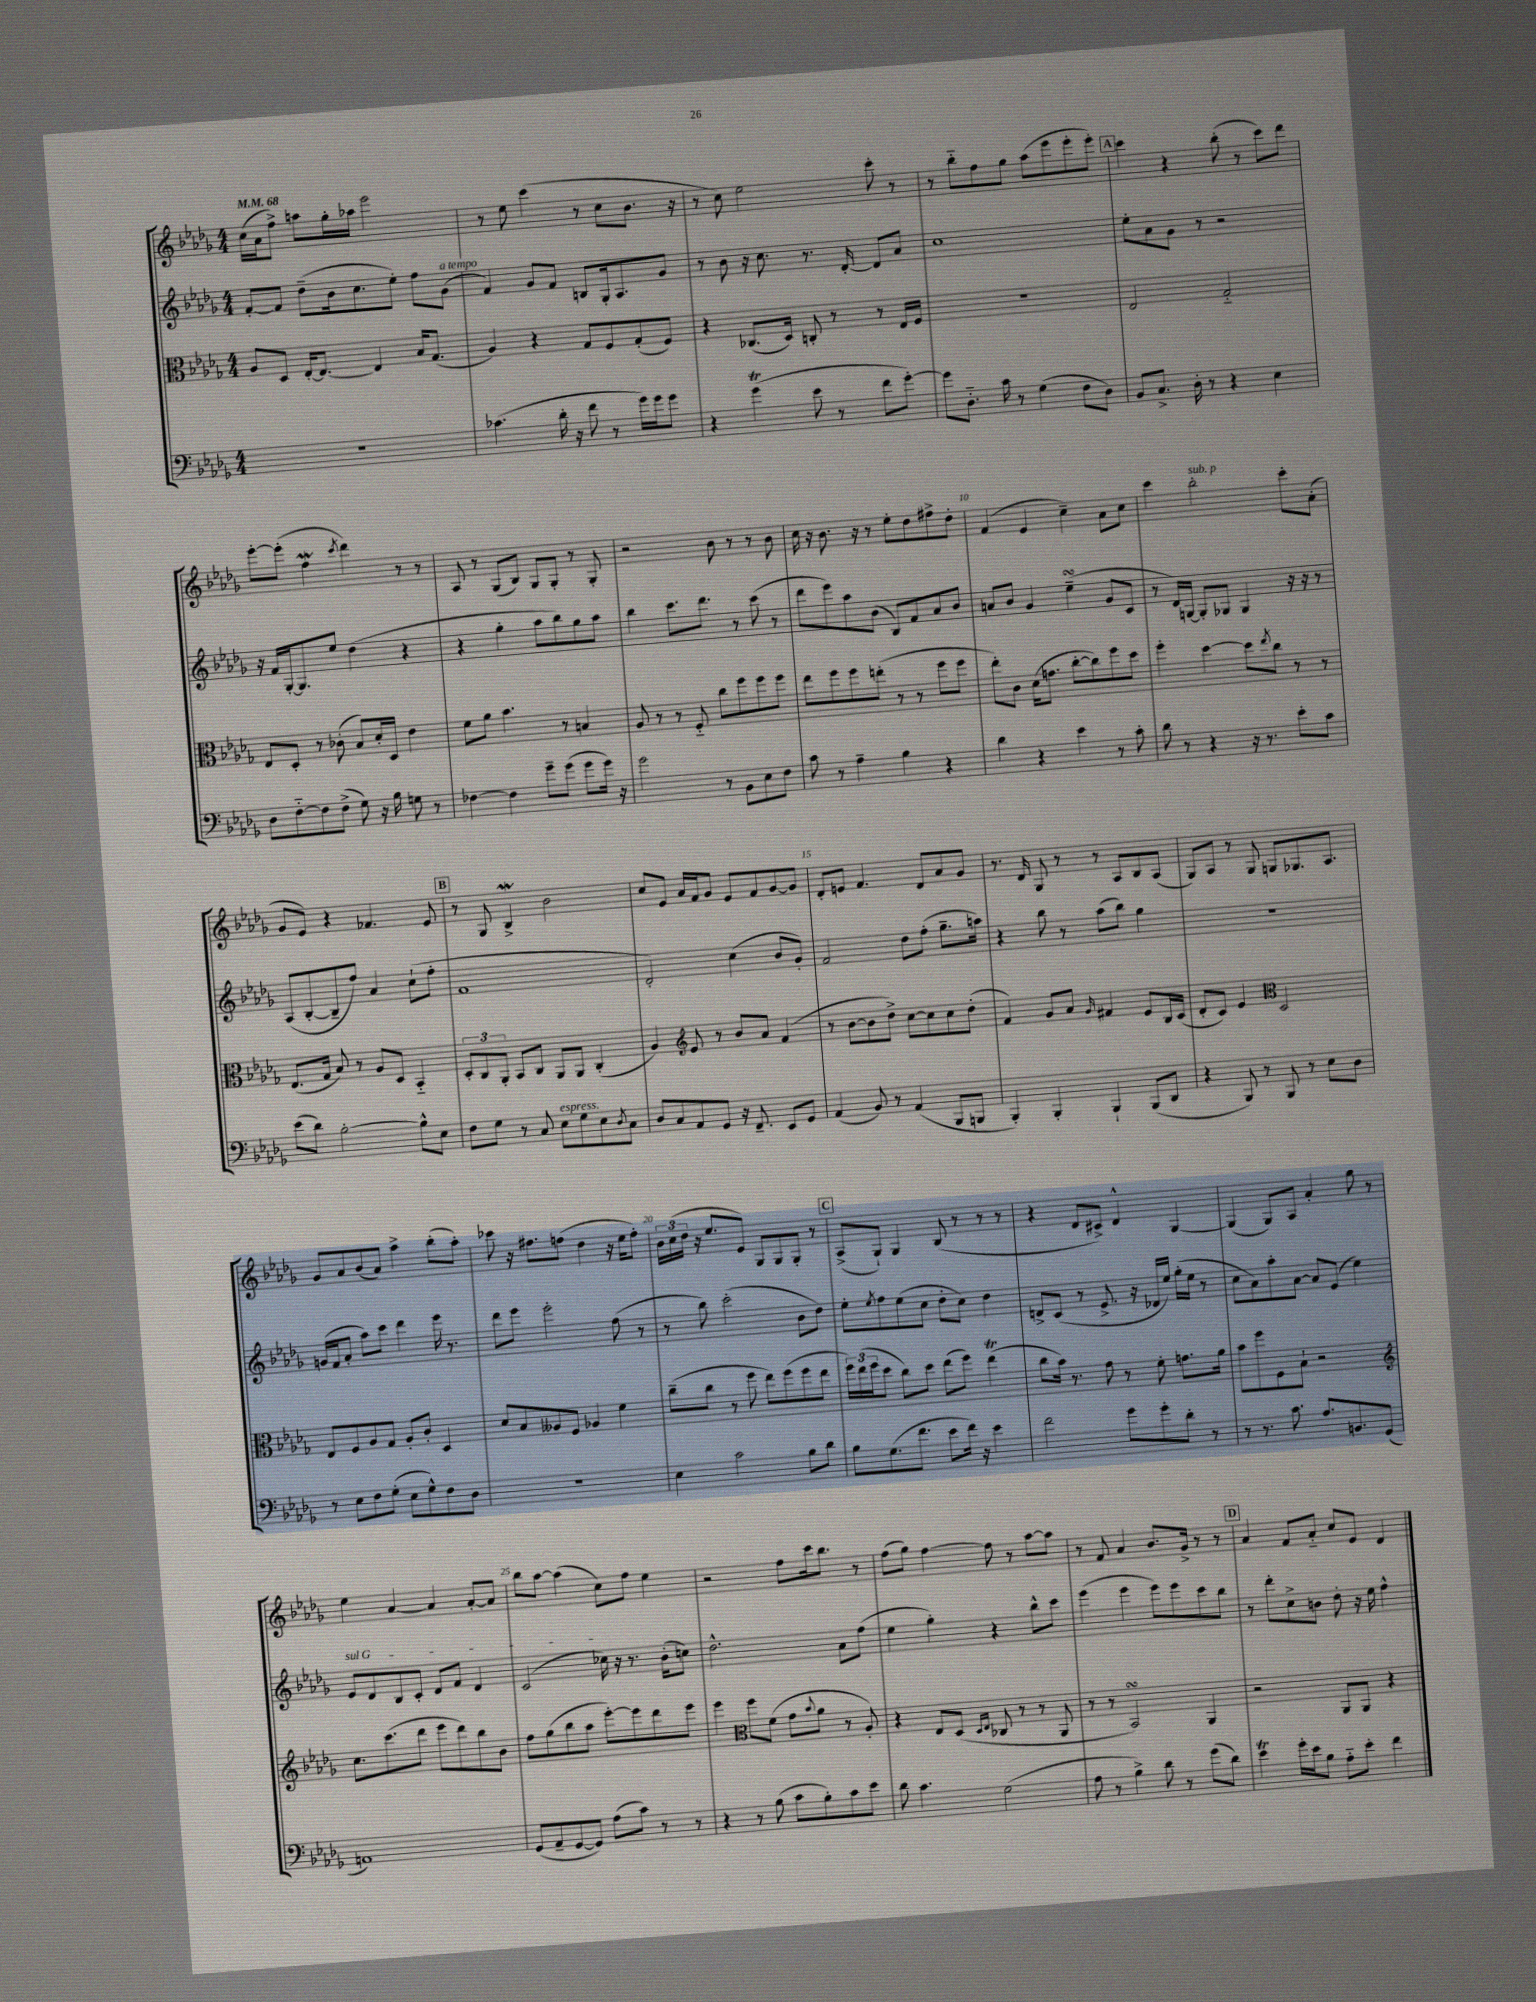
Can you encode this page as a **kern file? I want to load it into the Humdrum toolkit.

**kern	**kern	**kern	**kern
*part4	*part3	*part2	*part1
*staff4	*staff3	*staff2	*staff1
*clefF4	*clefC3	*clefG2	*clefG2
*k[b-e-a-d-g-]	*k[b-e-a-d-g-]	*k[b-e-a-d-g-]	*k[b-e-a-d-g-]
*M4/4	*M4/4	*M4/4	*M4/4
*MM68	*MM68	*MM68	*MM68
=1	=1	=1	=1
1r	8A-/L	[8f'/L	(16cc\LL
.	.	.	16a-\J
.	8D-/J	8f/J]	8ff^\J)
.	[16E-'/KL	(8dd-~\L	8aan\L
.	8.E-/J_	.	.
.	.	16b-\k	16gg-'\L
.	.	8.cc\	16aa-X\JJ
.	4E-/]	.	2eee-\
.	.	8ee-'\J)	.
.	16B-/KL	8ff\L	.
.	(8.G-/J	.	.
!	!	!LO:TX:a:i:t=a tempo	!
.	.	(8g-\J	.
=2	=2	=2	=2
(4.c-X\	4A-/)	4f/)	8r
.	.	.	8ee-\
.	4r	8g-/L	(4ccc\
16d-'\	.	8f/J	.
16r	.	.	.
8f\	8G-/L	8Bn/L	8r
8r	8F/	16G-'/k	8cc\L
.	.	8.A-/	.
16g-\LL)	(8G-'/	.	8.b-\J
16g-\J	.	.	.
8g-\J	8F/J)	8g-/J	.
.	.	.	16r
=3	=3	=3	=3
4r	4r	8r	8r
.	.	8b-\	8cc\)
(4g-T\	(8.C-X/L	16r	2ee-\
.	.	8.cc\	.
.	16D-/Jk)	.	.
8e-\	8Cn'/	8.r	.
8r	8r	.	.
.	.	[16d-'/	.
8f\L	8r	8d-/L]	8ccc'\
[8g-'\J)	16E-/LL	8a-/J	8r
.	16F/JJ	.	.
=4	=4	=4	=4
8g-\L]	1r	1cc	8r
8.D-\J	.	.	8bb-\L
.	.	.	8ff\
16c\	.	.	.
8r	.	.	8gg-\J
(4G-\	.	.	(8aa-\L
.	.	.	8eee-\
8F\L	.	.	8eee-'\
8D-\J)	.	.	8eee-'\J)
!!LO:REH:place=s1:t=A
=5	=5	=5	=5
8BB-/L	2E-/	8ee-'\L	4ccc\
8.C^/J	.	8a-\	.
.	.	8g-\J	4r
16D-'\	.	.	.
8r	.	8r	.
4r	2G-/	2r	(8bb-'\
.	.	.	8r
4E-\	.	.	8ccc\L)
.	.	.	8ddd-\J
!!LO:LB:g=z
=6	=6	=6	=6
8D-\L	8E-/L	16r	[8eee-'\L
.	.	16f/LL	.
[8F\	8D-'/J	[16G-'/J	(8eee-'\J]
.	.	8.G-/]	.
8F\]	8r	.	4ffW\
(8F^\J	(8c-X'\	8ee-/J	.
.	.	.	8qccc/
8G-\)	8B-/L)	(4dd-\	4ddd-\)
16r	16d-'/L	.	.
16B-\	16D-/JJ	.	.
8Gn\	4e-\	4r	8r
8r	.	.	8r
=7	=7	=7	=7
[4F-X\	8f\L	4r	8A-/
.	8a-\J	.	8r
4F-\]	4.b-\	4gg-'\	(8G-/L
.	.	.	8B-/J)
8g-~\L	.	8aa-\L	8G-/L
(8g-\J	8r	8bb-\)	8G-'/J
8g-\L	4Bn/	8gg-\	8r
16g-\Jk)	.	8aa-\J	8G-'/
16r	.	.	.
=8	=8	=8	=8
2g-\	8A-/	4bb-\	2r
.	8r	.	.
.	8r	8.ccc\L	.
.	8F/	.	.
.	.	8.ddd-\J	.
8r	8cc\L	.	8b-\
8BB-\L	8ff\	8r	8r
8E-\	8ff\	(8ccc\	8r
8F\J	8ff\J	8r	8b-\
=9	=9	=9	=9
8c\	8ee-\L	8ddd-\L	16cc\
.	.	.	16r
8r	8ff\	8eee-\)	8.b-\
4A-~\	8ff\	8aa-\	.
.	.	.	16r
.	(8een'\J	(8b-\J	8r
4B-\	8r	8B-/L)	8ee-'\L
.	8r	8f/	8dd-\
4r	8ff\L	8a-/	8ff#X^\
.	8ff\J	8b-/J	8dd-'\J
=10	=10	=10	=10
4d-\	8ee-'\L)	8an/L	(4f/
.	8c\J	8b-/J	.
4r	(16d-\KL	4g-/	4e-/
.	8.gn\J	.	.
4e-\	[8cc'\L	(4ee-sSSS~\	4cc~\)
.	8cc\])	.	.
8r	8ff\	8g-/L	8a-\L
8c'\	8dd-\J	8c/J	8cc\J
=11	=11	=11	=11
8d-\	4ff'\	8r	4ccc\
8r	.	16d-/LL)	.
.	.	[16Gn/JJ	.
!	!	!	!LO:TX:a:i:t=sub. p
4r	[4dd-\	8G'/L]	2bb-'\
.	.	8G-X/J	.
16r	8dd-\L]	4G-/	.
8.r	.	.	.
.	8qee-/	.	.
.	8cc\J	.	.
8e-'\L	8r	16r	8ccc'\L
.	.	16r	.
8c\J	8r	8r	(8a-'\J
!!LO:LB:g=z
=12	=12	=12	=12
(8e-\L	(8.E-/L	(8A-/L	8g-/L
8d-\J)	.	[8B-'/	8e-/J)
.	16G-/Jk	.	.
[2B-'\	8B-/)	8B-~/]	4r
.	8r	8ff/J)	.
.	8A-/L	4a-/	4.f-X/
.	8D-/J	.	.
8B-^^\L]	4BB-/	(8cc`\L	.
8E-\J	.	8ff'\J	8e-/
!!LO:REH:place=s1:t=B
=13	=13	=13	=13
8F\L	12D-'/L	1f	8r
.	12C/	.	.
8G-\J	.	.	8G-/
.	12AA-'/J	.	.
8r	8BB-/L	.	4B-W^/
8C/	8C/J	.	.
!LO:TX:a:i:t=espress.	!	!	!
8E-\L	8AA-/L	.	2b-\
8G-\	8AA-/J	.	.
8E-\	(4C'/	.	.
8qD-/	.	.	.
8C\J	.	.	.
=14	=14	=14	=14
8D-/L	4A-/)	2d-'/)	8cc/L
8C/	.	.	8e-/J
*	*clefG2	*	*
8AA-/	8e-/	.	16a-/LL
.	.	.	16f/J
8GG-/J	8r	.	8g-/J
16r	8b-/L	(4cc\	8e-/L
8.FF~/	.	.	.
.	8a-/J	.	8f/
8EE-/L	(4f/	8b-/L	[8g-/
8GG-/J	.	8g-'/J)	8g-/J]
=15	=15	=15	=15
(4AA-/	8r	2f/	8d-'/L
.	[8b-\L	.	8en/J
8BB-/)	8b-\]	.	4.f/
8r	8dd-^\J)	.	.
(4AA-/	[8cc\L	8dd-\L	.
.	8cc\]	(8ff'\J	8d-/L
8BBB-/L	8cc\	8.gg-~\L	8a-/
8BBBn/J	(8dd-'\J	.	8g-/J
.	.	16aan\Jk)	.
=16	=16	=16	=16
4BBB-'/)	4f/)	4r	8.r
.	.	.	16d-/
4BBB-'/	8g-/L	8bb-\	8G-/
.	8a-/J	8r	8r
.	16qqg-/	.	.
4BBB-`/	4f#X/	(8aa-\L	8r
.	.	8bb-\J)	8A-/L
(8BBB-/L	8e-/L	4gg-\	8B-/
8DD-/J	16B-/L	.	(8A-/J
.	(16c/JJ	.	.
=17	=17	=17	=17
4r	8d-'/L	1r	8G-/L)
.	8c/J)	.	8A-/J
8BBB-/)	4e-/	.	8r
8r	.	.	8G-/
*	*clefC3	*	*
8BBB-/	2D-/	.	8Gn/L
8r	.	.	8.G-X/
8E-\L	.	.	.
.	.	.	8.A-/J
8D-\J	.	.	.
!!LO:LB:g=z
=18	=18	=18	=18
8r	8E-/L	(16gn/LL	8g-/L
.	.	16f/J	.
8E-\L	8F/	8a-'/J	8a-/
8F\	8A-/	8aa-\L)	(8b-/
(8G-'\J	8G-/J	8ccc\J	8a-/J)
8E-\L	8A-'/L	4ddd-\	4aa-^\
8G-^^\)	8c'/J	.	.
8F\	4D-/	16eee-\	(8bb-'\L
.	.	8.r	.
8D-\J	.	.	8aa-'\J)
=19	=19	=19	=19
1r	8d-/L	8ddd-\L	8ccc-X\
.	8B-/	8eee-\J	16r
.	.	.	8.ff#X\L
.	8A--X/	2eee-'\	.
.	8F/J	.	(8ffn\J
.	4A-X/	.	4dd-\
.	4f\	(8ff\	16r
.	.	.	16ee-\KL
.	.	8r	8ff'\J)
=20	=20	=20	=20
4E-\	(8cc~\L	8r	24b-\LL
.	.	.	(24cc\
.	.	.	24dd-\JJ
.	8cc\J	8bb-\)	16r
.	.	.	8.ee-/L
2c\	8r	(2ccc'\	.
.	8ff\	.	8e-/J)
.	8ee-\L)	.	8G-/L
.	(8ff\	.	8G-/
8B-\L	8ff\	8b-\L	8G-'/J
8d-\J	8ee-\J	8dd-\J)	8r
!!LO:REH:place=s1:t=C
=21	=21	=21	=21
8B-\L	24ff\LL)	8ee-'\L	(8A-^/L
.	(24ee-\	.	.
.	24ff\J	.	.
.	.	8qee-/	.
(8.G-\	8dd-\J	8ff\	8G-`/J)
.	8cc\L)	(8ee-\	4G-/
8.f\J	.	.	.
.	8dd-\J	8cc\J	.
8e-\L	(8ee-\L	8dd-'\L	(8B-/
16f\Jk)	8ff\J)	8cc\J)	8r
16r	.	.	.
4e-\	(4ee-T\	4dd-\	8r
.	.	.	8r
=22	=22	=22	=22
2f\	8cc\L	8dn^/L	4r
.	16b-\Jk)	(8c/J	.
.	8.r	.	.
.	.	8r	8d-/L
.	8g-\	8.e-^/	8c#X^/J)
8g-\L	8r	.	4d-^^/
.	.	16r	.
8g-'\	8f'\	16d-X/LL	.
.	.	16ee-/JJ)	.
8d-'\J	8.gn\L	(16gg-'\LL	[4G-/
.	.	16ee-\JJ	.
8r	.	8r	.
.	16a-\Jk	.	.
=23	=23	=23	=23
8r	8b-\L	8cc\L	(4G-/]
8.r	8ff\	8a-\)	.
.	8F\	8aa-'\	8G-/L)
8.c\	.	.	.
.	8B-`\J	[8a-\J	8A-/J
8.A-/L	2r	8a-/L]	4a-'/
.	.	(8e-/J	.
8.BBn/	.	.	.
.	.	4ee-\)	8gg-\
(8GG-/J	.	.	8r
!!LO:LB:g=z
=24	=24	=24	=24
*	*clefG2	*	*
!	!	!LO:TX:a:i:t=sul G	!
1AAn)	8.cc\L	8e-/L	4ee-\
.	.	8d-/	.
.	(8.ccc\	.	.
.	.	8B-/	[4a-/
.	8ddd-\J	8c'/J	.
.	8eee-\L	8d-/L	4a-/]
.	8ddd-\)	8f/J	.
.	8bb-\	4d-/	[8a-'/L
.	8b-\J	.	8a-/J]
=25	=25	=25	=25
(8GG-/L	8ff\L	(2c/	8bb-\L
8AA-~/	(8gg-\	.	[8aa-\J
[8GG-/	8bb-\	.	(4aa-\]
8GG-/J])	8aa-\J	.	.
(8A-\L	[8eee-'\L)	16cc-X\)	8cc\L)
.	.	16r	.
8c\J)	8eee-\]	8.r	8ff\J
8r	8ddd-\	.	4ee-\
.	.	(16b-'\KL	.
8r	8eee-\J	8ccn\J)	.
=26	=26	=26	=26
4r	4eee-\	2.dd-^^\	2r
*	*clefC3	*	*
8r	8ff\L	.	.
(8B-\	(8f\J	.	.
8c\L	8g-\L	.	8ff\L
.	8qqb-/	.	.
8B-'\)	8a-\J	.	16ccc\k
.	.	.	8.bb-\J
8c\	8r	8a-\L	.
8e-\J	8A-'/)	(8ff\J	8r
=27	=27	=27	=27
8d-\	4r	4ee-\	(8ff\L
4.c\	.	.	8gg-\J)
.	8E-/L	4gg-'\)	[4ff\
.	(8D-/J	.	.
.	16qqD-/LL	.	.
.	16qqE-/JJ	.	.
(2G-\	8C-X/	4r	8ff\]
.	8r	.	8r
.	8r	8bb-^^\L	[8aa-\L
.	8AA-/	8ccc\J	8aa-\J]
=28	=28	=28	=28
8A-\	8r	(4eee-\	8r
8r	8r	.	8f/
4B-^\)	2BB-sSSS/)	4eee-\	4a-/
8d-\	.	8eee-\L)	8.b-/L
8r	.	8eee-\	.
.	.	.	16g-^/Jk
(8g-\L	4AA-/	8ccc\	8r
8d-\J)	.	8bb-\J	8r
!!LO:REH:place=s1:t=D
=29	=29	=29	=29
4e-T\	2r	8r	4a-/
.	.	8ddd-'\L	.
16g-'\LL	.	8cc^\	8f/L
16e-\J	.	.	.
8B-\J	.	8bn\J	8a-/J
8A-\L	8AA-/L	8dd-'\	8cc/L
8e-'\J	8AA-/J	16r	8e-/J
.	.	16ee-\	.
4f\	4r	4ff^^\	4d-/
==	==	==	==
*-	*-	*-	*-
